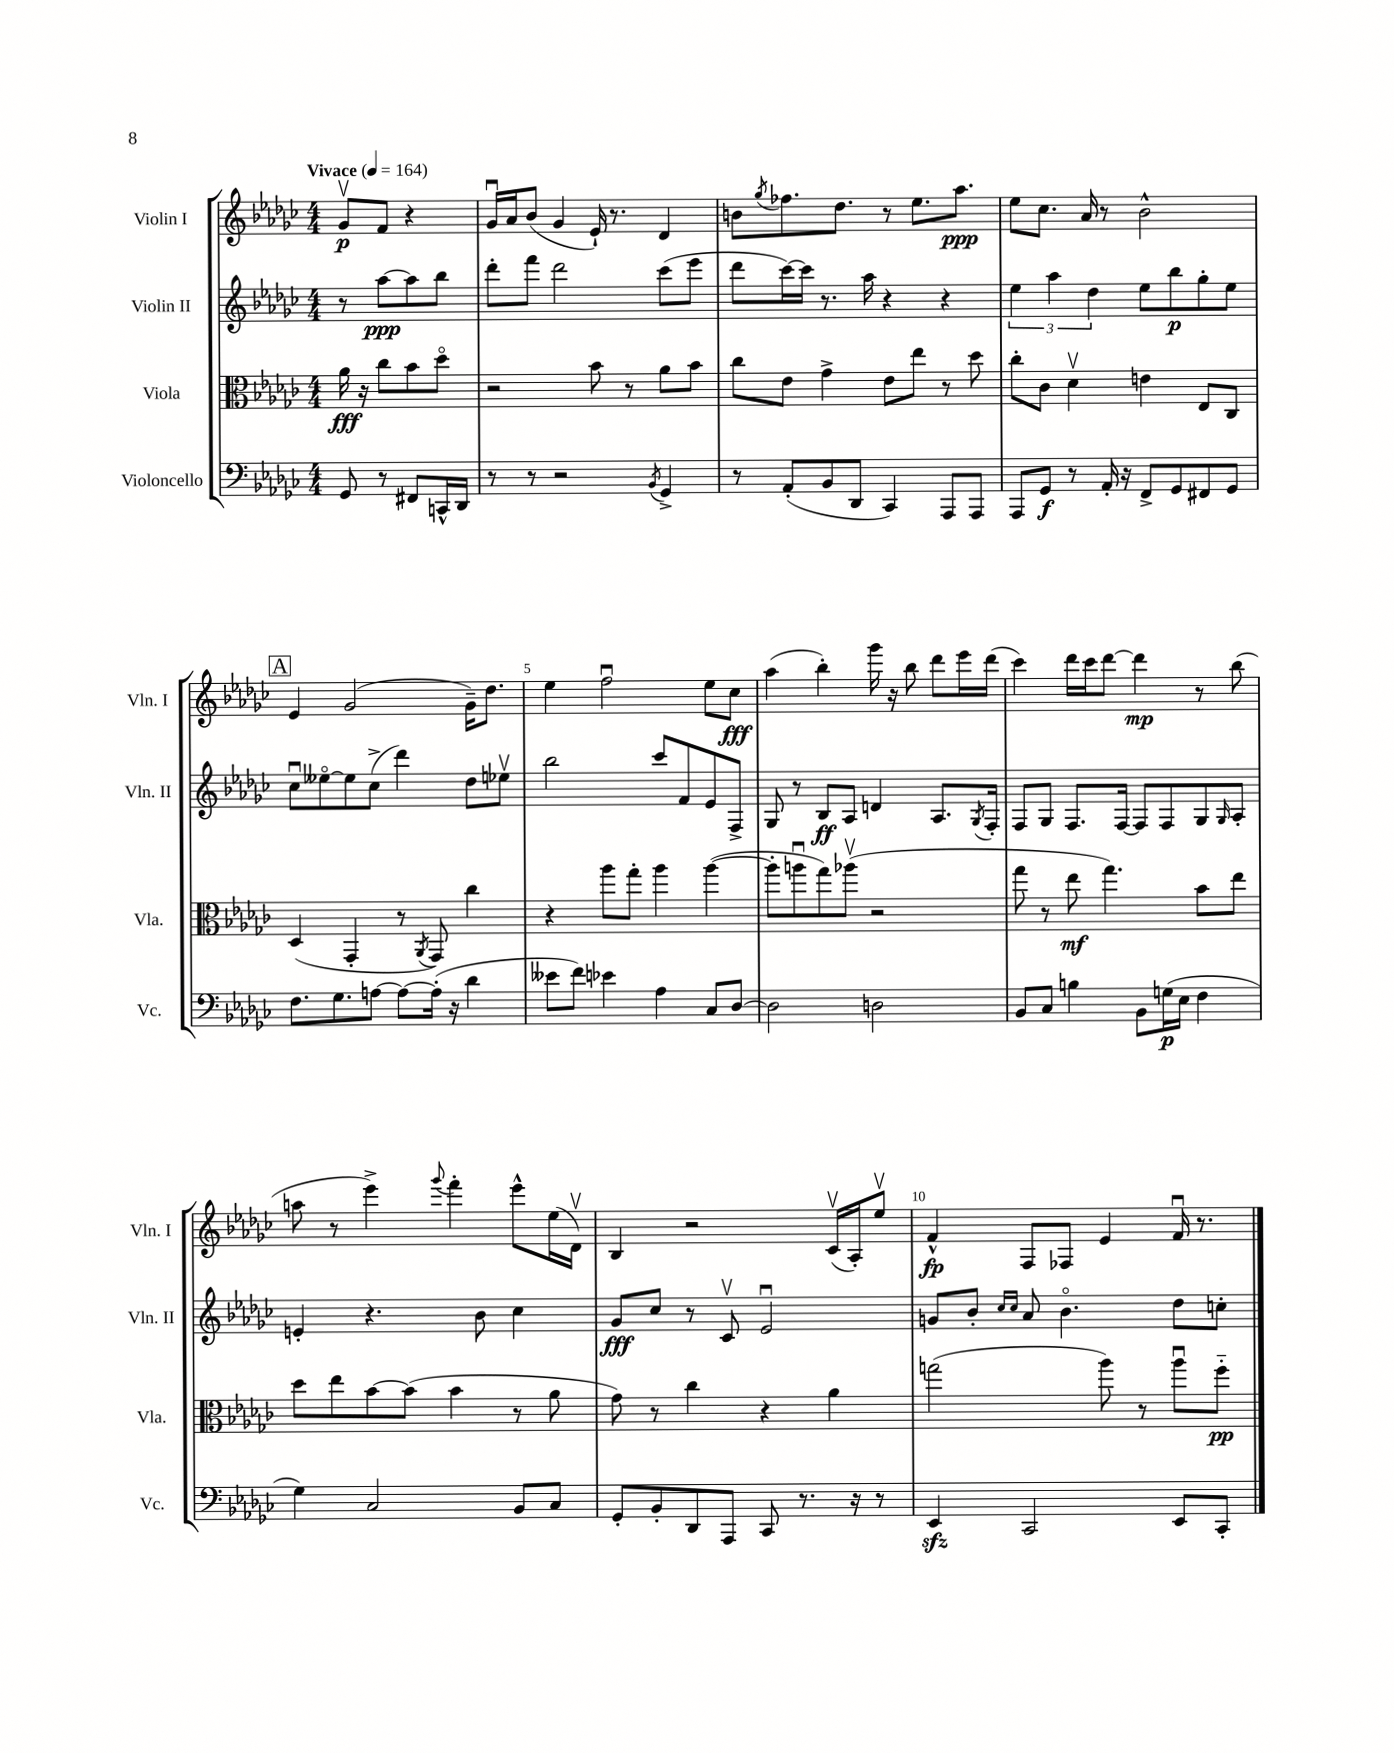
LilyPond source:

<<
\new StaffGroup <<
\new Staff = "s0" \with { instrumentName = "Violin I" shortInstrumentName = "Vln. I" } {
    \clef treble \key ges \major \numericTimeSignature \time 4/4 \partial 2 \tempo "Vivace" 4 = 164
    ges'8\upbow\p f'8 r4 |
    ges'16\downbow aes'16 bes'8( ges'4 ees'16-!) r8. des'4 |
    b'8 \acciaccatura { ges''8 } fes''8. des''8. r8 ees''8. aes''8.\ppp |
    ees''8 ces''8. aes'16 r8 bes'2-^ |
    \mark \markup { \box "A" } ees'4 ges'2( ges'16--) des''8. |
    ees''4 f''2\downbow ees''8 ces''8\fff |
    aes''4( bes''4-.) ges'''16 r16 bes''8 des'''8 ees'''16 des'''16( |
    ces'''4) des'''16 ces'''16 des'''8~ des'''4\mp r8 bes''8( |
    a''8 r8 ees'''4->) \appoggiatura { ges'''8 } f'''4-. ees'''8-^ ees''16( des'16\upbow) |
    bes4 r2 ces'16\upbow( aes16-.) ees''8\upbow |
    f'4-^\fp f8 fes8 ees'4 f'16\downbow r8. \bar "|." |
}
\new Staff = "s1" \with { instrumentName = "Violin II" shortInstrumentName = "Vln. II" } {
    \clef treble \key ges \major \numericTimeSignature \time 4/4 \partial 2
    r8 aes''8~\ppp aes''8 bes''8 |
    des'''8-. f'''8 des'''2 ces'''8( ees'''8 |
    des'''8 ces'''16~) ces'''16 r8. aes''16 r4 r4 |
    \tuplet 3/2 { ees''4 aes''4 des''4 } ees''8 bes''8\p ges''8-. ees''8 |
    \mark \markup { \box "A" } ces''8\downbow eeses''8~\flageolet eeses''8 ces''8->( des'''4) des''8 ees''8\upbow |
    bes''2 ces'''8 f'8 ees'8 f8-> |
    ges8 r8 bes8\ff aes8 d'4 aes8. \acciaccatura { ges8 } f16-. |
    f8 ges8 f8. f16~ f8 f8 ges8 \grace { ges16 } aes8-. |
    e'4-. r4. bes'8 ces''4 |
    ges'8\fff ces''8 r8 ces'8\upbow ees'2\downbow |
    g'8 bes'8-. \grace { ces''16 ces''16 } aes'8 bes'4.\flageolet des''8 c''8-. \bar "|." |
}
\new Staff = "s2" \with { instrumentName = "Viola" shortInstrumentName = "Vla." } {
    \clef alto \key ges \major \numericTimeSignature \time 4/4 \partial 2
    aes'16\fff r16 ces''8 bes'8 des''8\flageolet |
    r2 bes'8 r8 aes'8 bes'8 |
    ces''8 ees'8 ges'4-> ees'8 ees''8 r8 des''8 |
    ces''8-. ces'8 des'4\upbow e'4 ees8 ces8 |
    \mark \markup { \box "A" } des4( ges,4-. r8 \acciaccatura { aes,8 } ges,8) ces''4 |
    r4 aes''8 ges''8-. aes''4 aes''4~( |
    aes''8-. a''8\downbow ges''8) aes''8\upbow( r2 |
    ges''8 r8 ees''8\mf ges''4.) bes'8 ees''8 |
    des''8 ees''8 bes'8~ bes'8( bes'4 r8 aes'8 |
    ges'8) r8 ces''4 r4 aes'4 |
    g''2( aes''8) r8 aes''8\downbow f''8-_\pp \bar "|." |
}
\new Staff = "s3" \with { instrumentName = "Violoncello" shortInstrumentName = "Vc." } {
    \clef bass \key ges \major \numericTimeSignature \time 4/4 \partial 2
    ges,8 r8 fis,8 c,16-^ des,16 |
    r8 r8 r2 \acciaccatura { bes,8 } ges,4-> |
    r8 aes,8-.( bes,8 des,8 ces,4) aes,,8 aes,,8 |
    aes,,8 ges,8\f r8 aes,16-. r16 f,8-> ges,8 fis,8 ges,8 |
    \mark \markup { \box "A" } f8. ges8. a8~ a8~ a16-.( r16 des'4 |
    eeses'8 f'8) ees'4 aes4 ces8 des8~ |
    des2 d2 |
    bes,8 ces8 b4 bes,8 g16\p( ees16 f4 |
    ges4) ces2 bes,8 ces8 |
    ges,8-. bes,8-. des,8 aes,,8 ces,8 r8. r16 r8 |
    ees,4\sfz ces,2 ees,8 ces,8-. \bar "|." |
}
>>
>>
\layout { \context { \Score \override BarNumber.break-visibility = ##(#f #t #t) barNumberVisibility = #(every-nth-bar-number-visible 5) } }
